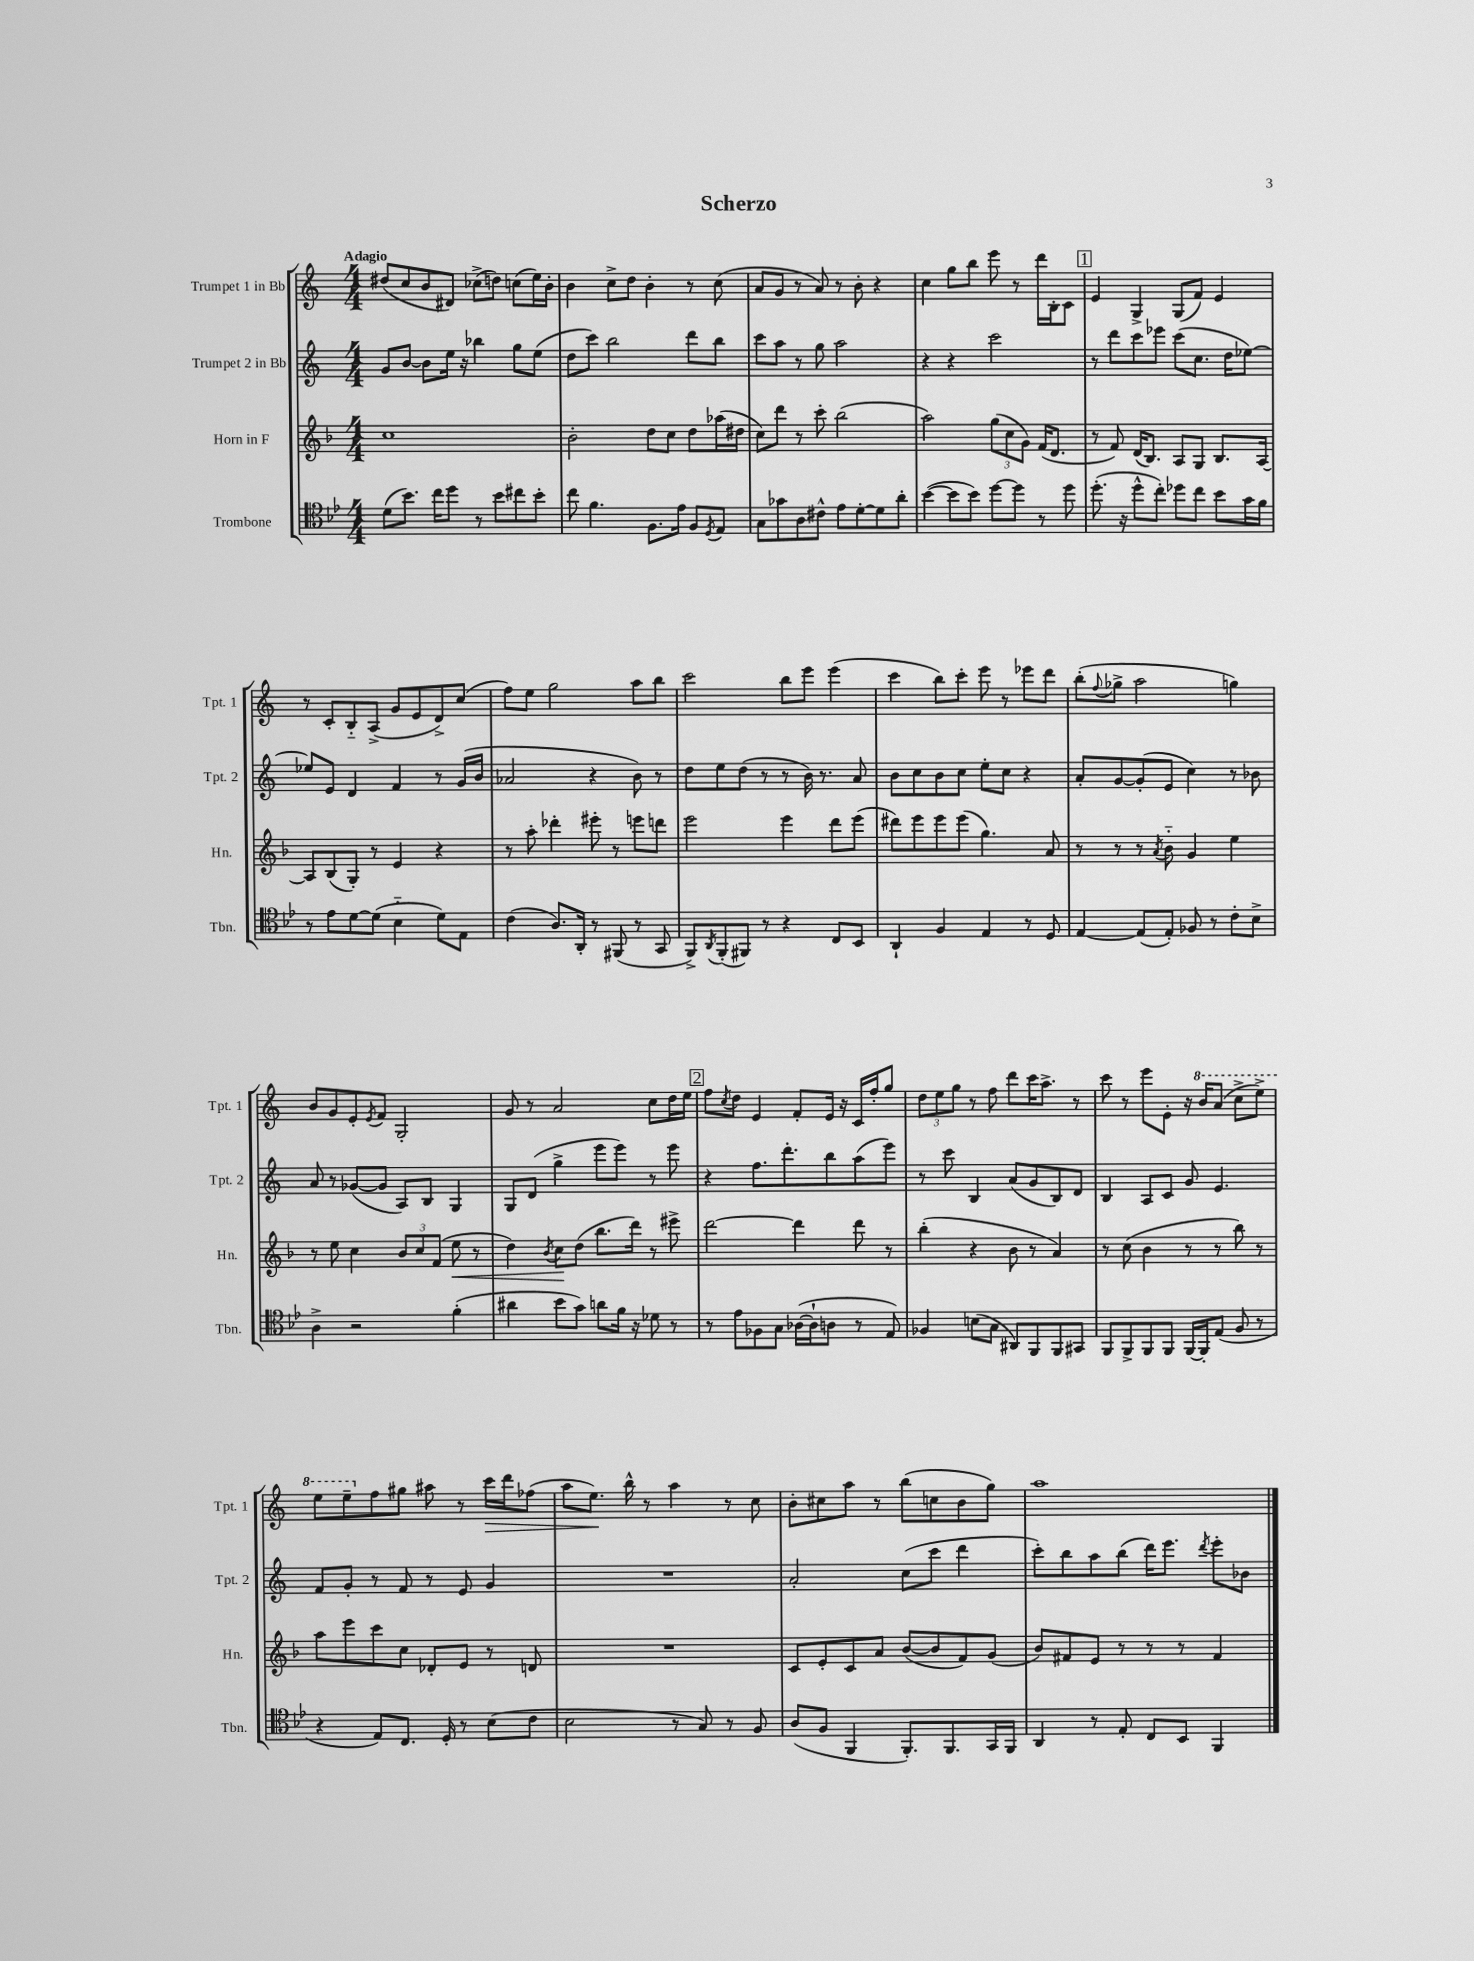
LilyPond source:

\header { title = "Scherzo" }
<<
\new StaffGroup <<
\new Staff = "s0" \with { instrumentName = "Trumpet 1 in Bb" shortInstrumentName = "Tpt. 1" } {
    \clef treble \key c \major \numericTimeSignature \time 4/4 \tempo "Adagio"
    dis''8( c''8 b'8 dis'8) ces''8->( d''8) c''8( e''16) b'16-. |
    b'4 c''8-> d''8 b'4-. r8 c''8( |
    a'8 g'8 r8 a'8) r8 b'8-. r4 |
    c''4 g''8 b''8 e'''8 r8 d'''16 b16-. c'8 |
    \mark \markup { \box "1" } e'4 g4-> g8( f'8) e'4 |
    r8 c'8-. b8-_ a8->( g'8 e'8 d'8->) c''8( |
    f''8) e''8 g''2 a''8 b''8 |
    c'''2 b''8 e'''8 e'''4( |
    c'''4 b''8) c'''8-. e'''8 r8 ees'''8 d'''8 |
    b''8-.( \appoggiatura { f''8 } ges''8-> a''2 g''4) |
    b'8 g'8 e'8-. \acciaccatura { e'8 } f'8 g2-. |
    g'8 r8 a'2 c''8 d''16 e''16 |
    \mark \markup { \box "2" } f''8 \acciaccatura { c''8 } d''8 e'4 f'8-. e'16 r16 c'16 f''16-. g''8 |
    \tuplet 3/2 { d''8 e''8 g''8 } r8 f''8 d'''8 c'''16 a''8.-> r8 |
    c'''8 r8 e'''8 e'8-. r16 \ottava #1 b''16 a''8( c'''8-> e'''8->) |
    e'''8 e'''8-- \ottava #0 f''8 gis''8 ais''8 r8 c'''16\> d'''16 fes''8( |
    a''8 e''8.\!) b''16-^ r8 a''4 r8 c''8 |
    b'8-. cis''8 a''8 r8 b''8( c''8 b'8 g''8) |
    a''1 \bar "|." |
}
\new Staff = "s1" \with { instrumentName = "Trumpet 2 in Bb" shortInstrumentName = "Tpt. 2" } {
    \clef treble \key c \major \numericTimeSignature \time 4/4
    g'8 b'8~ b'8 e''16 r16 bes''4 g''8 e''8( |
    d''8 c'''8) b''2 d'''8 b''8 |
    c'''8 a''8 r8 g''8 a''2 |
    r4 r4 c'''2 |
    \mark \markup { \box "1" } r8 d'''8 c'''8 ees'''8 c'''8( c''8. d''16 ees''8~) |
    ees''8 e'8 d'4 f'4 r8 g'16( b'16 |
    aes'2 r4 b'8) r8 |
    d''8 e''8 d''8( r8 r8 b'16) r8. a'8 |
    b'8 c''8 b'8 c''8 e''8-. c''8 r4 |
    a'8-. g'8~ g'8-.( e'8 c''4) r8 bes'8 |
    a'8 r8 ges'8~( ges'8 a8) b8 g4 |
    g8 d'8( g''4-> e'''8 e'''8) r8 e'''8 |
    \mark \markup { \box "2" } r4 f''8. d'''8.-. b''8 a''8( e'''8) |
    r8 c'''8 b4 a'8( g'8 b8) d'8 |
    b4 a8 c'8 g'8 e'4. |
    f'8 g'8-. r8 f'8 r8 e'8 g'4 |
    R1 |
    a'2-. c''8( c'''8 d'''4 |
    c'''8-.) b''8 a''8 b''8( d'''16) e'''8. \acciaccatura { d'''8 } e'''8-. bes'8 \bar "|." |
}
\new Staff = "s2" \with { instrumentName = "Horn in F" shortInstrumentName = "Hn." } {
    \clef treble \key f \major \numericTimeSignature \time 4/4
    c''1 |
    bes'2-. d''8 c''8 d''8 aes''16( dis''16 |
    c''8) d'''8 r8 c'''8-. bes''2( |
    a''2) \tuplet 3/2 { g''8( c''8 g'8) } f'16( d'8. |
    \mark \markup { \box "1" } r8 f'8) d'16( bes8.) a8 g8 bes8. a16~ |
    a8 bes8( g8-.) r8 e'4 r4 |
    r8 a''8-. des'''4-. eis'''8-. r8 e'''8 d'''8 |
    e'''2 e'''4 d'''8 e'''8( |
    dis'''8) e'''8 e'''8 e'''8( g''4.) a'8 |
    r8 r8 r8 \acciaccatura { a'8 } bes'8-_ g'4 e''4 |
    r8 e''8 c''4 \tuplet 3/2 { bes'8 c''8 f'8( } e''8\< r8 |
    d''4) \acciaccatura { bes'8 } c''8\! d''8( bes''8. d'''16) r8 eis'''8-> |
    \mark \markup { \box "2" } d'''2~ d'''4 d'''8 r8 |
    bes''4-.( r4 bes'8 r8 a'4) |
    r8 c''8( bes'4 r8 r8 bes''8) r8 |
    a''8 e'''8 c'''8 c''8 des'8-. e'8 r8 d'8 |
    R1 |
    c'8 e'8-. c'8 a'8 bes'8~( bes'8 f'8) g'8( |
    bes'8) fis'8 e'8 r8 r8 r8 fis'4 \bar "|." |
}
\new Staff = "s3" \with { instrumentName = "Trombone" shortInstrumentName = "Tbn." } {
    \clef tenor \key bes \major \numericTimeSignature \time 4/4
    d'8( bes'8.) c''16 d''8 r8 bes'8 cis''8 bes'8-. |
    c''8 f'4. f8. ees'16 f8 \acciaccatura { d8 } ees8 |
    g8 ges'8 a8 cis'8-^ ees'8 d'8~-. d'8 a'8-. |
    bes'4~( bes'8 bes'8) d''8~ d''8 r8 d''8 |
    \mark \markup { \box "1" } d''8.-.( r16 d''8-^ c''8-.) des''8 c''8 bes'8 g'16 f'16 |
    r8 ees'8 d'8~ d'8( bes4-_ d'8) ees8 |
    c'4( a8.) a,16-. r8 fis,8( r8 g,8 |
    f,8->) \acciaccatura { a,8 } f,8-.( fis,8) r8 r4 c8 bes,8 |
    a,4-! f4 ees4 r8 d8 |
    ees4~ ees8( ees8-.) fes8 r8 c'8-. bes8-> |
    a4-> r2 f'4-.( |
    ais'4 bes'8 g'8) a'8 f'16 r16 des'8 r8 |
    \mark \markup { \box "2" } r8 ees'8 fes8 g8 aes16~( aes16-! a8 r8 ees8) |
    fes4 b8( g8 ais,8) f,8 f,8 gis,8 |
    f,8 f,8-> f,8 f,8 f,16~ f,16-. ees8( f8 r8 |
    r4 ees8) c8. d16-. r8 bes8( c'8 |
    bes2 r8 g8) r8 f8 |
    a8( f8 f,4 f,8.-.) f,8. g,16 f,16 |
    a,4 r8 ees8-. c8 bes,8 f,4 \bar "|." |
}
>>
>>
\layout { \context { \Score \remove "Bar_number_engraver" } }
